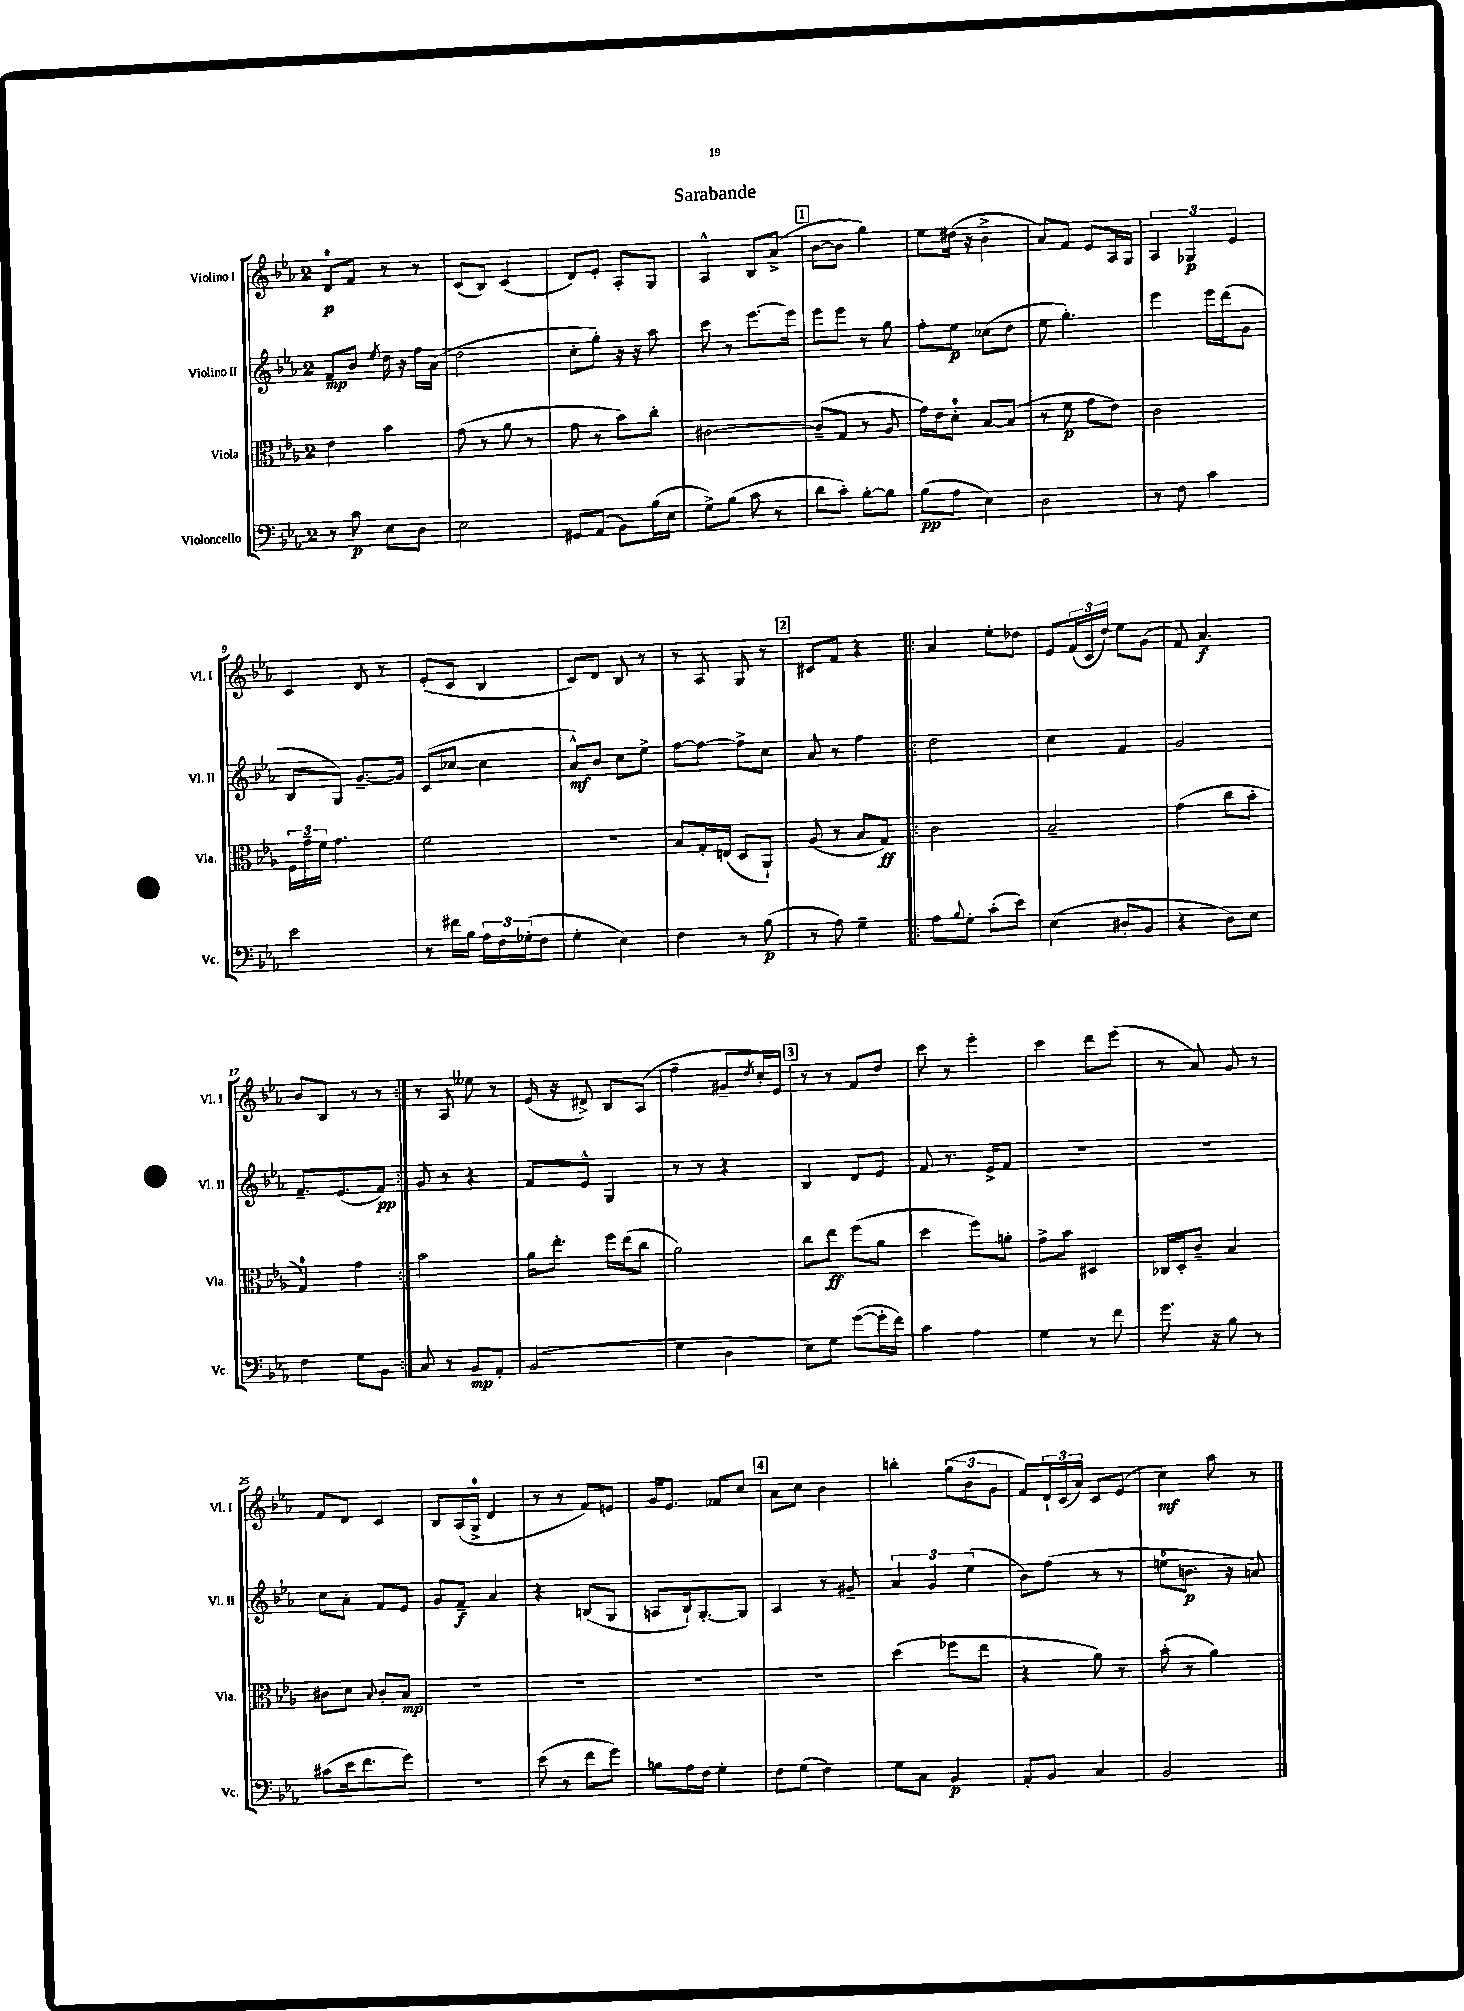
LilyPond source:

\header { title = "Sarabande" }
<<
\new StaffGroup <<
\new Staff = "s0" \with { instrumentName = "Violino I" shortInstrumentName = "Vl. I" } {
    \clef treble \key ees \major \once \override Staff.TimeSignature.style = #'single-digit \time 2/4
    d'8-0\p f'8 r8 r8 |
    c'8( bes8) c'4( |
    d'8) ees'8-. aes8-. g8 |
    aes4-^ bes8 aes'8->( |
    \mark \markup { \box "1" } bes'8~ bes'8 g''4) |
    ees''8 dis''16( r16 bes'4-> |
    aes'8) f'8 ees'8 aes16 g16 |
    \tuplet 3/2 { aes4 ges4\p ees'4 } |
    c'4 d'8 r8 |
    ees'8-.( c'8 bes4 |
    c'8) d'8 bes8 r8 |
    r8 aes8 g8 r8 |
    \mark \markup { \box "2" } cis'8 f'8 r4 |
    \repeat volta 2 { aes'4 ees''8-. des''8 |
    ees'8 \tuplet 3/2 { f'16( c'16 d''16) } ees''8 g'8( |
    f'8) aes'4.\f |
    bes'8 bes8 r8 r8 | }
    r8 aes8 eeses''8 r8 |
    ees'16( r16 dis'8->) bes8 aes8( |
    f''4-- gis'8-- \acciaccatura { d''8 } c''16-.) ees'16 |
    \mark \markup { \box "3" } r8 r8 f'8 d''8 |
    c'''8 r8 ees'''4-. |
    c'''4 d'''8 ees'''8( |
    r8 aes'8) g'8 r8 |
    f'8 d'8 c'4 |
    bes8 aes16( g16-0-> d'4 |
    r8 r8 f'8) e'8 |
    g'16 ees'8. fes'8 c''8 |
    \mark \markup { \box "4" } aes'8 c''8 bes'4 |
    b''4-. \tuplet 3/2 { g''8( bes'8 g'8 } |
    f'8) \tuplet 3/2 { d'16-! c'16( aes'16) } c'8 ees'8( |
    c''4\mf) aes''8 r8 \bar "|." |
}
\new Staff = "s1" \with { instrumentName = "Violino II" shortInstrumentName = "Vl. II" } {
    \clef treble \key ees \major \once \override Staff.TimeSignature.style = #'single-digit \time 2/4
    f'8\mp bes'8 \acciaccatura { ees''8 } d''16 r16 f''16 aes'16( |
    d''2 |
    c''8-. g''8-.) r16 r16 aes''8 |
    c'''8 r8 ees'''8.~ ees'''16 |
    \mark \markup { \box "1" } ees'''8 ees'''8 r8 g''8 |
    f''8-. ees''8\p ces''8( d''8 |
    ees''8 g''4.-.) |
    ees'''4 ees'''16 d'''16( g'8 |
    bes8 g8) g'8.~-- g'16 |
    c'8( ces''8~ ces''4 |
    aes'8-^\mf) bes'8 c''8 ees''8-> |
    f''8~ f''8~ f''8-> c''8 |
    \mark \markup { \box "2" } aes'8 r8 f''4 |
    \repeat volta 2 { d''2 |
    c''4 f'4 |
    g'2 |
    f'8.-- ees'8.( f'8\pp) | }
    g'8 r8 r4 |
    f'8 ees'8-^ g4 |
    r8 r8 r4 |
    \mark \markup { \box "3" } bes4 d'8 ees'8 |
    f'8 r8. ees'16-> f'8 |
    R2 |
    R2 |
    c''8 aes'8-. f'8 ees'8 |
    g'8 f'8--\f aes'4 |
    r4 b8( g8 |
    a8 bes16-!) g8.~-. g8 |
    \mark \markup { \box "4" } aes4 r8 gis'8-- |
    \tuplet 3/2 { aes'4 g'4 ees''4( } |
    bes'8) f''8( r8 r8 |
    e''8-0 b'8.\p r16 a'8) \bar "|." |
}
\new Staff = "s2" \with { instrumentName = "Viola" shortInstrumentName = "Vla." } {
    \clef alto \key ees \major \once \override Staff.TimeSignature.style = #'single-digit \time 2/4
    ees'4 bes'4 |
    g'8( r8 aes'8 r8 |
    g'8 r8 bes'8) c''8-. |
    cis'2~ |
    \mark \markup { \box "1" } cis'8--( g8 r8 aes8 |
    g'16) ees'16 d'8-0-. bes8~ bes8( |
    r8 f'8\p g'8 ees'8) |
    c'2 |
    \tuplet 3/2 { f16 g'16-- f'16 } g'4. |
    f'2 |
    R2 |
    bes8 g16-. e16( d8 aes,8-!) |
    \mark \markup { \box "2" } aes8( r8 bes8 g8\ff) |
    \repeat volta 2 { c'2 |
    bes2-- |
    g'4( c''8 bes'8-. |
    g4-0) g'4 | }
    bes'2 |
    aes'16 ees''8.-. f''16 ees''16( c''8 |
    aes'2) |
    \mark \markup { \box "3" } c''8 ees''8\ff f''8( aes'8 |
    d''4 f''8) a'8-. |
    g'8-> bes'8 dis4 |
    ces16 d16-. c'8-- bes4 |
    cis'8 d'8 \appoggiatura { bes8 } cis'8-. bes8\mp |
    R2 |
    R2 |
    R2 |
    \mark \markup { \box "4" } R2 |
    d''4( fes''8 ees''8 |
    r4 aes'8) r8 |
    bes'8-.( r8 aes'4) \bar "|." |
}
\new Staff = "s3" \with { instrumentName = "Violoncello" shortInstrumentName = "Vc." } {
    \clef bass \key ees \major \once \override Staff.TimeSignature.style = #'single-digit \time 2/4
    r8 c'8\p ees8 d8 |
    ees2 |
    gis,8 aes,8( bes,8) bes16( ees16 |
    g8->) bes8( c'8 r8 |
    \mark \markup { \box "1" } d'8 c'8-.) bes8~-. bes8 |
    bes8\pp( aes8 ees4) |
    d2 |
    r8 f8 c'4 |
    ees'2 |
    r8 fis'16 bes16 \tuplet 3/2 { aes16 f16 ges16-.( } f8 |
    g4-. ees4) |
    f4 r8 bes8\p( |
    \mark \markup { \box "2" } r8 aes8) g4-- |
    \repeat volta 2 { aes8 \appoggiatura { bes8 } g8-. c'8-.( ees'8) |
    ees4( dis8-. bes,8 |
    r4 d8) ees8 |
    f4 g8 bes,8 | }
    c8 r8 bes,8\mp aes,8-. |
    bes,2( |
    g4 d4 |
    \mark \markup { \box "3" } ees8) g8 g'8~( g'16-. f'16) |
    c'4 aes4 |
    g4 r8 f'8 |
    g'8. r16 bes8 r8 |
    cis'8( ees'16 f'8. g'8) |
    R2 |
    ees'8( r8 f'8 g'8) |
    b8 aes16 f16 g4-. |
    \mark \markup { \box "4" } f8 g8( f4) |
    g8 c8 bes,4\p |
    aes,8-. bes,8 c4 |
    bes,2 \bar "|." |
}
>>
>>
